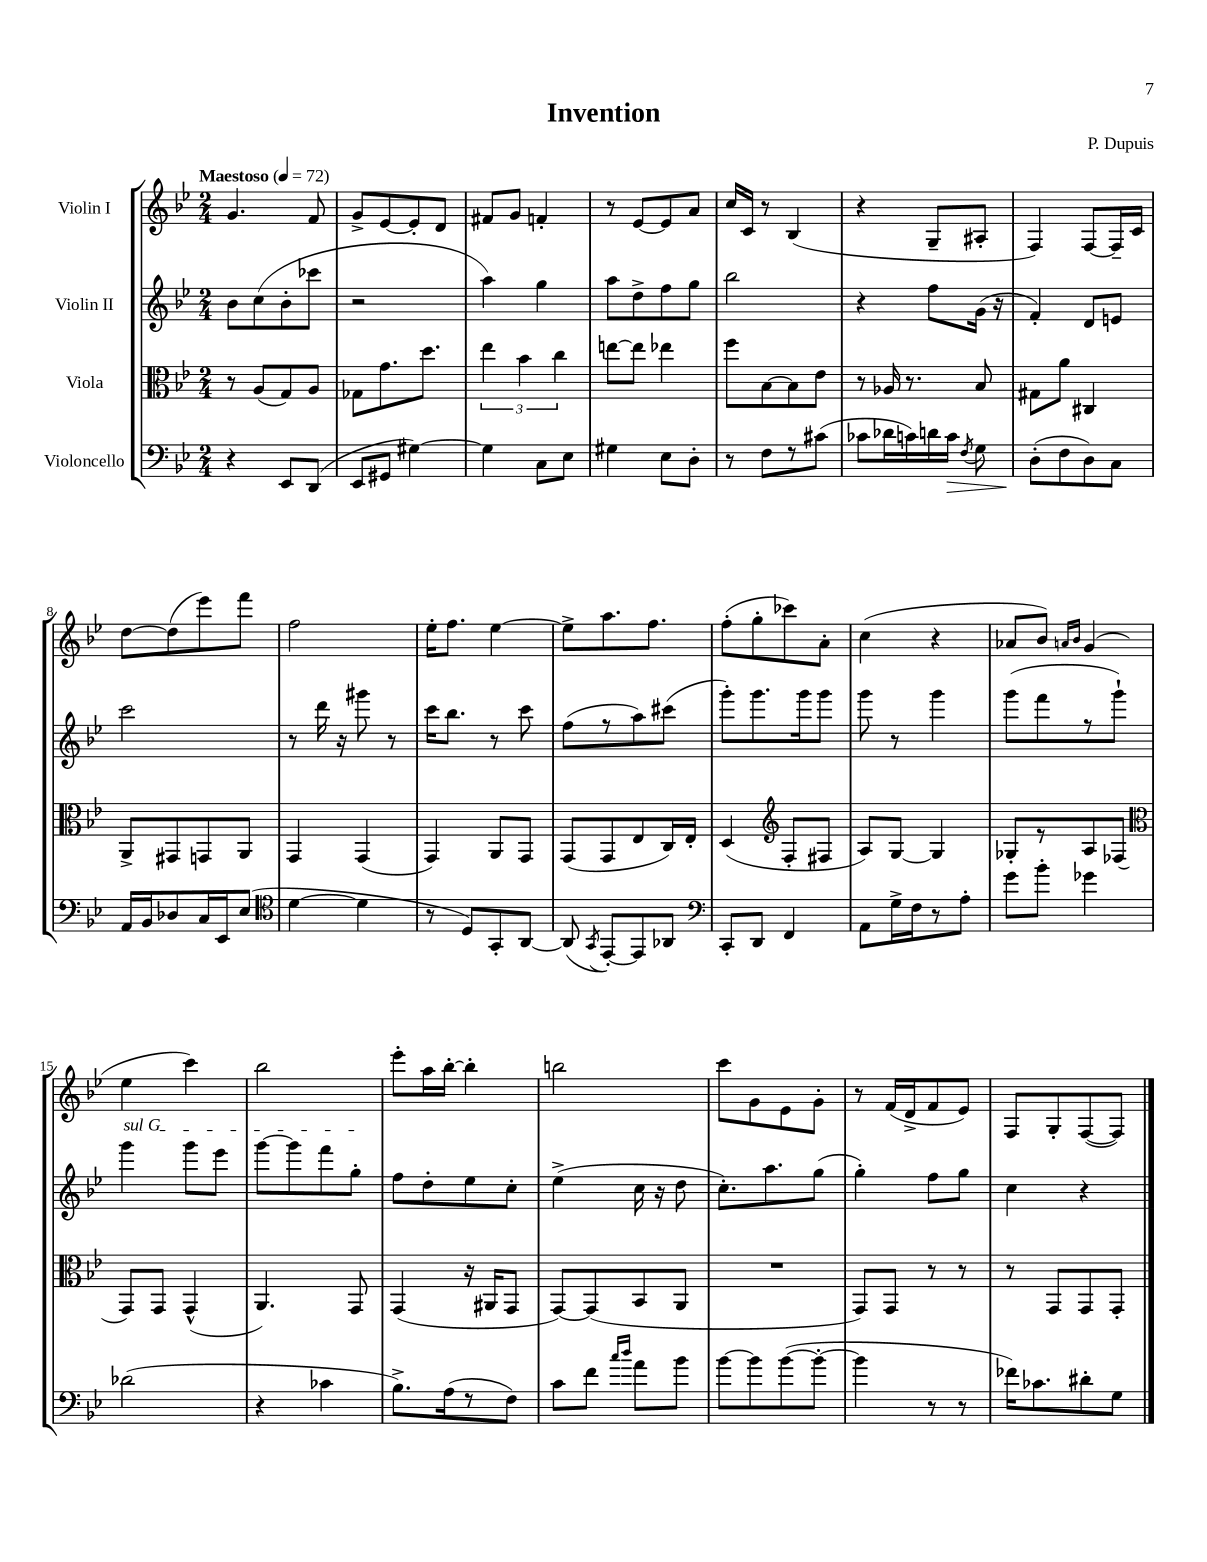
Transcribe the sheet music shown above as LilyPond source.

\header { title = "Invention" composer = "P. Dupuis" }
<<
\new StaffGroup <<
\new Staff = "s0" \with { instrumentName = "Violin I" } {
    \clef treble \key bes \major \numericTimeSignature \time 2/4 \tempo "Maestoso" 4 = 72
    \autoBeamOff g'4. f'8 |
    g'8[-> ees'8~ ees'8-. d'8] |
    fis'8[ g'8] f'4-. |
    r8 ees'8[~ ees'8 a'8] |
    c''16[ c'16] r8 bes4( |
    r4 g8[-- ais8]-. |
    f4) f8[~ f16-- c'16] |
    d''8[~ d''8( ees'''8) f'''8] |
    f''2 |
    ees''16[-. f''8.] ees''4~ |
    ees''8[-> a''8. f''8.] |
    f''8[-.( g''8-. ces'''8) a'8]-. |
    c''4( r4 |
    aes'8[ bes'8]) \grace { a'16[ bes'16] } g'4( |
    ees''4 c'''4) |
    bes''2 |
    ees'''8[-. a''16 bes''16]~-. bes''4-. |
    b''2 |
    c'''8[ g'8 ees'8 g'8]-. |
    r8 f'16[( d'16-> f'8 ees'8]) |
    f8[ g8-. f8~( f8]) \bar "|." |
}
\new Staff = "s1" \with { instrumentName = "Violin II" } {
    \clef treble \key bes \major \numericTimeSignature \time 2/4
    \autoBeamOff bes'8[ c''8( bes'8-. ces'''8] |
    r2 |
    a''4) g''4 |
    a''8[ d''8-> f''8 g''8] |
    bes''2 |
    r4 f''8[ g'16]( r16 |
    f'4-.) d'8[ e'8] |
    c'''2 |
    r8 d'''16 r16 gis'''8 r8 |
    c'''16[ bes''8.] r8 c'''8 |
    f''8[( r8 a''8) cis'''8]( |
    g'''8[-.) g'''8. g'''16 g'''8] |
    g'''8 r8 g'''4 |
    g'''8[( f'''8 r8 g'''8]-!) |
    \once \override TextSpanner.bound-details.left.text = \markup { \italic "sul G" } g'''4\startTextSpan g'''8[ ees'''8] |
    g'''8[~ g'''8 f'''8 g''8]-.\stopTextSpan |
    f''8[ d''8-. ees''8 c''8]-. |
    ees''4->( c''16 r16 d''8 |
    c''8.[-.) a''8. g''8]( |
    g''4-.) f''8[ g''8] |
    c''4 r4 \bar "|." |
}
\new Staff = "s2" \with { instrumentName = "Viola" } {
    \clef alto \key bes \major \numericTimeSignature \time 2/4
    \autoBeamOff r8 a8[( g8) a8] |
    ges8[ g'8. d''8.] |
    \tuplet 3/2 { ees''4 bes'4 c''4 } |
    e''8[~ e''8] ees''4 |
    f''8[ bes8~ bes8 ees'8] |
    r8 aes16 r8. bes8 |
    gis8[ a'8] cis4 |
    a,8[-> gis,8 g,8 a,8] |
    g,4 g,4( |
    g,4) a,8[ g,8] |
    g,8[( g,8 ees8 c16) ees16]-. |
    d4( \clef treble f8[-. fis8] |
    a8[) g8]~ g4 |
    ges8[-. r8 a8 fes8]( |
    \clef alto g,8[) g,8] g,4-^( |
    a,4.) g,8 |
    g,4( r16 ais,16[ g,8] |
    g,8[~) g,8( bes,8 a,8] |
    R2 |
    g,8[) g,8] r8 r8 |
    r8 g,8[ g,8 g,8]-. \bar "|." |
}
\new Staff = "s3" \with { instrumentName = "Violoncello" } {
    \clef bass \key bes \major \numericTimeSignature \time 2/4
    \autoBeamOff r4 ees,8[ d,8]( |
    ees,8[ gis,8] gis4~) |
    gis4 c8[ ees8] |
    gis4 ees8[ d8]-. |
    r8 f8[ r8 cis'8]( |
    ces'8[ des'16 c'16) d'16 c'16]\> \acciaccatura { f8 } g8 |
    d8[-.\!( f8 d8) c8] |
    a,16[ bes,16 des8 c16 ees,16 ees8]( |
    \clef tenor d'4~ d'4 |
    r8 d8[) g,8-. a,8]~ |
    a,8( \acciaccatura { g,8 } ees,8[~-.) ees,8 aes,8] |
    \clef bass c,8[-. d,8] f,4 |
    a,8[ g16-> f16 r8 a8]-. |
    g'8[ bes'8]-. ges'4 |
    des'2( |
    r4 ces'4 |
    bes8.[->) a16( r8 f8]) |
    c'8[ f'8] \grace { c''16[ d''16] } a'8[ bes'8] |
    bes'8[~ bes'8 bes'8~( bes'8]~-. |
    bes'4 r8 r8 |
    fes'16[) ces'8. dis'8-. g8] \bar "|." |
}
>>
>>
